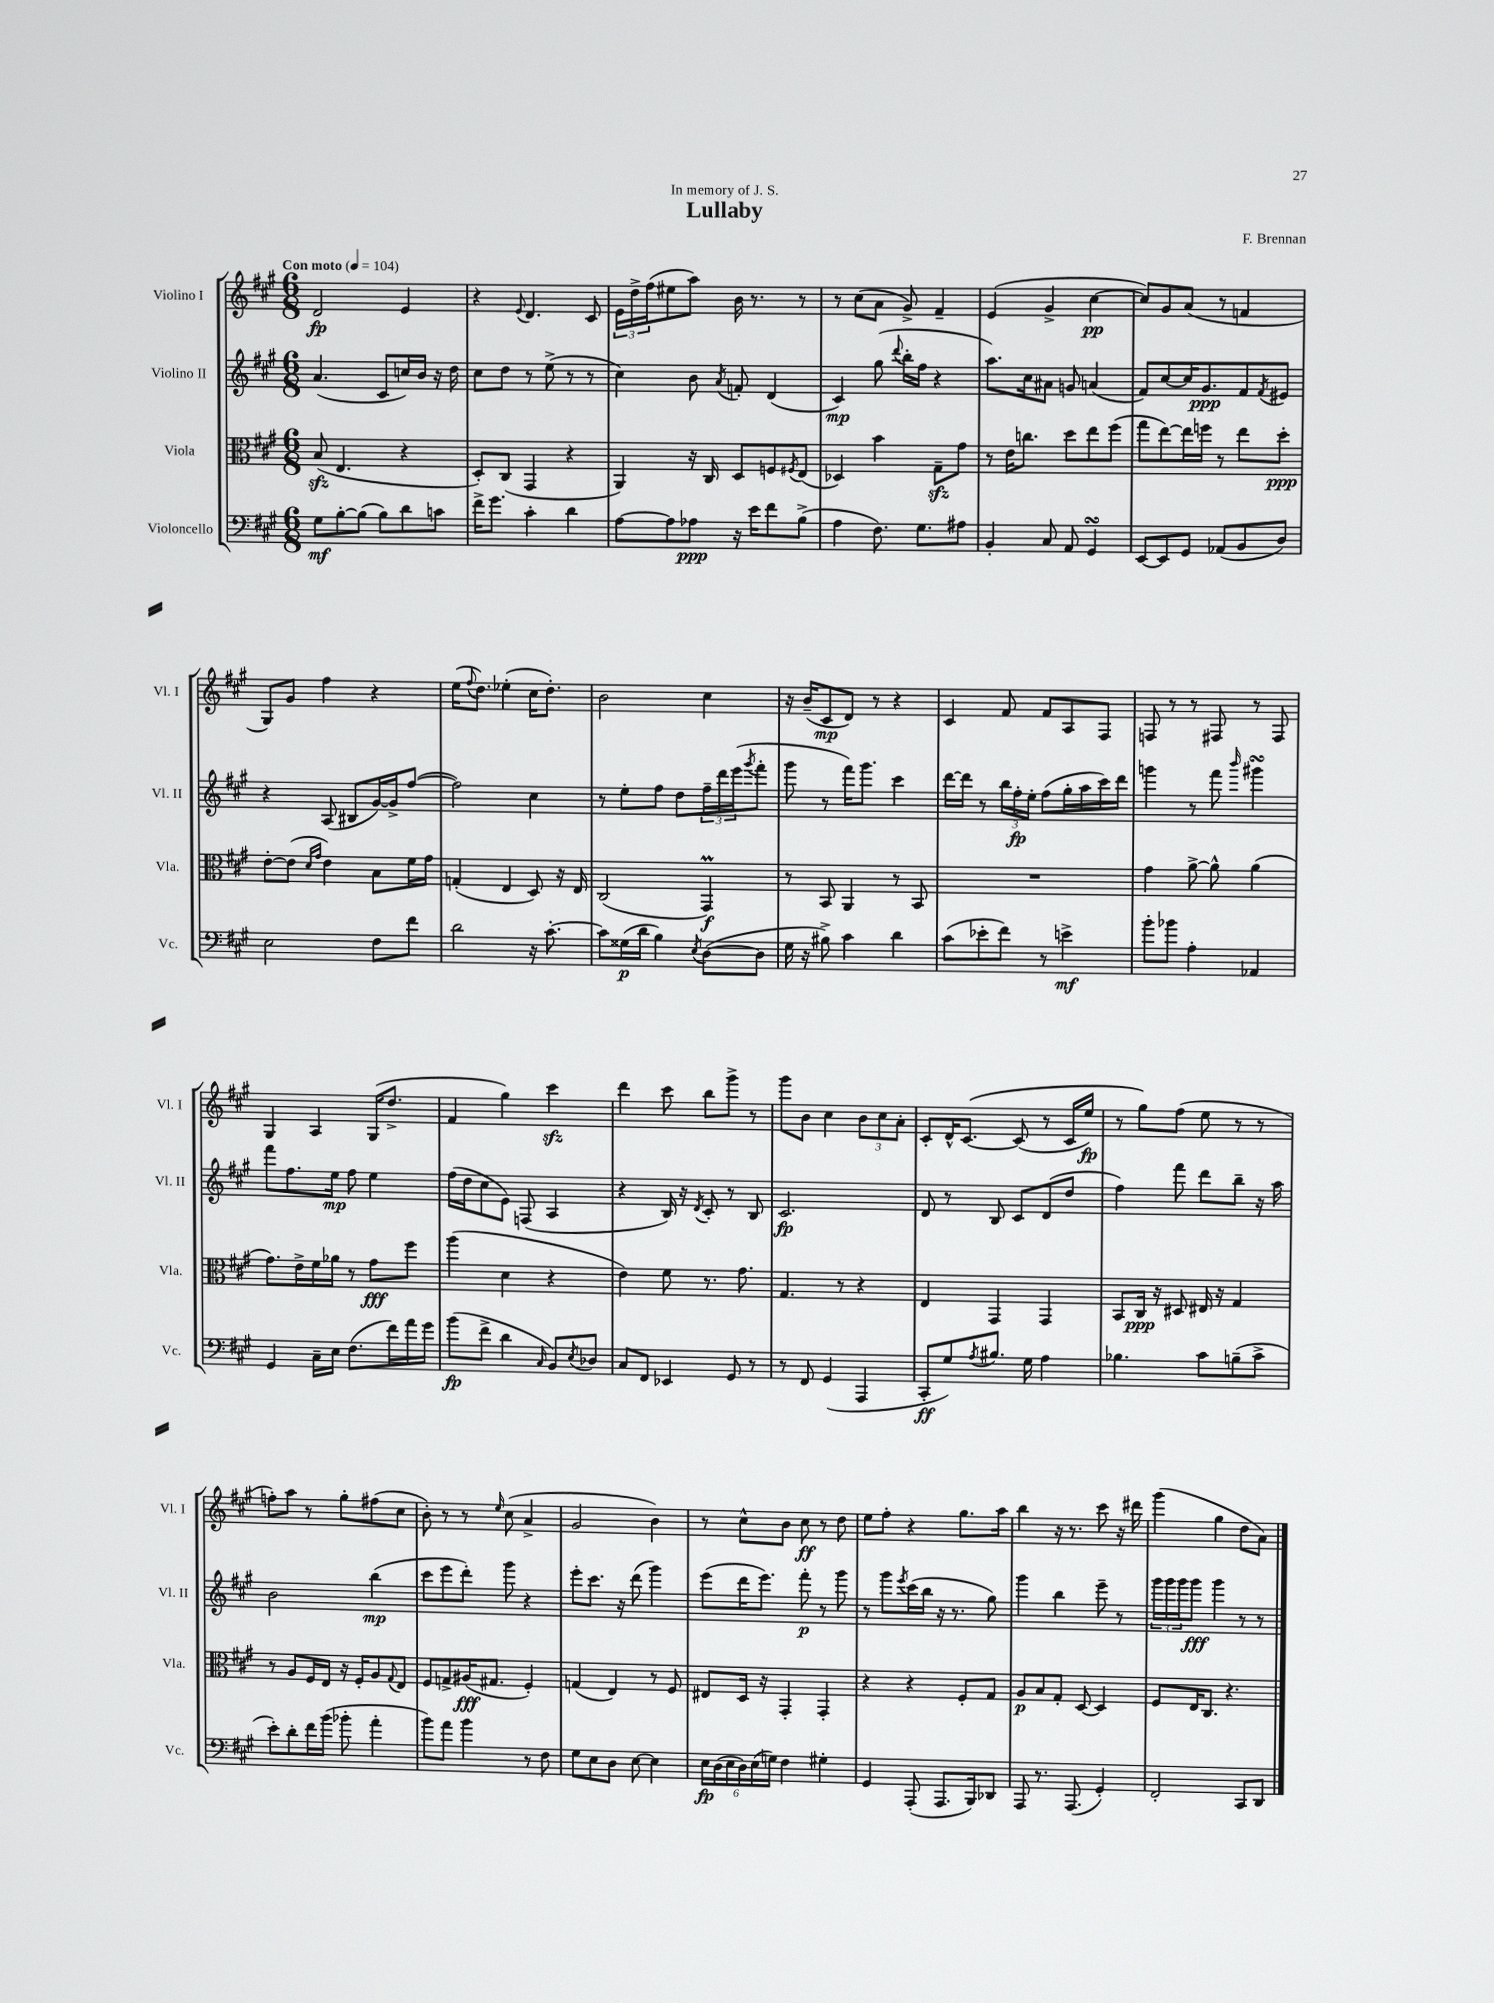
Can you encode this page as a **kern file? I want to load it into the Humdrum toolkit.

**kern	**kern	**kern	**kern
*staff4	*staff3	*staff2	*staff1
*clefF4	*clefC3	*clefG2	*clefG2
*k[f#c#g#]	*k[f#c#g#]	*k[f#c#g#]	*k[f#c#g#]
*M6/8	*M6/8	*M6/8	*M6/8
*MM104	*MM104	*MM104	*MM104
8G#	(8B	(4.a	2d
[8B'	4.E	.	.
(8B]	.	.	.
8B)	.	8c#	.
8d	4r	16cc)	4e
.	.	16b	.
8c	.	16r	.
.	.	16dd	.
=	=	=	=
16f#^	8D')	8cc#	4r
8.g#	.	.	.
.	(8C#	8dd	.
.	.	.	8qqe
4c#'	4GG#	8r	4.d
.	.	(8ee^	.
4d	4r	8r	.
.	.	8r	8c#
=	=	=	=
[8A	4AA)	4cc#)	24e
.	.	.	24dd^
.	.	.	(24ff#
8A]	.	.	8ee#
8A-	16r	8b	8aa)
.	16C#	.	.
.	.	8qa	.
16r	8D	8f'	16b
16e	.	.	8.r
8f#	8F	(4d	.
.	8qF#	.	.
(8B^	(8E	.	8r
=	=	=	=
4A	4D-)	4c#)	8r
.	.	.	(8cc#
8.F#)	4b	(8gg#	8a
.	.	8qqddd	.
.	.	16bb'	8g#^)
8.G#	.	16ff#	.
.	8G#~	4r	4f#~
8A#	8g#	.	.
=	=	=	=
4BB'	8r	8.aa)	(4e
.	16e	.	.
.	8.cc	16cc#	.
8C#	.	8a#	4g#^
8AA	8dd	8g	.
4GG#	8ee	(4a	[4cc#
.	(8ff#	.	.
=	=	=	=
[8EE	8gg#	8f#)	8cc#])
8EE]	[8ee)	[8cc#	8g#
8GG#	16ee]	16cc#]	(8a
.	16ff	8.g#	.
(8AA-	8r	.	8r
8BB	8ee	8f#	4f
.	.	8qf#	.
8D)	8dd'	8e#	.
=	=	=	=
2E	[8e'	4r	8G#)
.	(8e]	.	8g#
.	16qqd	.	.
.	16qqg#	.	.
.	4e)	(8A	4ff#
.	.	8B#	.
8F#	8B	[16g#)	4r
.	.	16g#^]	.
8f#	16f#	([8ff#	.
.	16g#	.	.
=	=	=	=
2d	(4G'	2ff#])	(16ee
.	.	.	8qqff#
.	.	.	8.dd)
.	4E	.	(4ee-'
16r	8D)	4cc#	16cc#
[8.c#'	.	.	8.dd')
.	16r	.	.
.	16E	.	.
=	=	=	=
8c#]	(2C#	8r	2b
(16G##	.	8ee'	.
16d	.	.	.
4B)	.	8ff#	.
.	.	8dd	.
8qE	.	.	.
([8D	4GG#)	24ff#~	4cc#
.	.	24ddd	.
.	.	(24eee	.
.	.	8qggg#	.
8D]	.	8fff#'	.
=	=	=	=
16G#	8r	8ggg#	16r
16r	.	.	(16b~
8B#^)	8BB	8r	8c#
4c#	4AA	16fff#)	8d)
.	.	8.ggg#	.
.	.	.	8r
4d	8r	4ccc#	4r
.	8BB	.	.
=	=	=	=
(8c#	2.r	[16ddd	4c#
.	.	16ddd]	.
8e-'	.	8r	.
8f#)	.	24bb	8f#
.	.	24ff#'	.
.	.	24ee'	.
8r	.	(8ff#	8f#
4e^	.	16gg#'	8A
.	.	16aa	.
.	.	16ccc#)	8F#
.	.	16ddd	.
=	=	=	=
8b'	4g#	4ggg	8F
8b-	.	.	8r
4A'	[8a^	8r	8r
.	8a^^]	8fff#	8F#
.	.	16qqbbb	.
4AA-	(4a	4ggg#	8r
.	.	.	8F#
=	=	=	=
4GG#	8.g#)	8fff#	4G#
.	.	8.ff#	.
.	16e^	.	.
16C#~	16f#	.	4A
16E	16a-	16ee	.
(8.F#	8r	8ff#	.
.	8g#	4ee	(16G#
16f#)	.	.	8.dd^
16a	8ff#	.	.
16g#	.	.	.
=	=	=	=
(8b	(4aa	(16ff#	4f#
.	.	16dd	.
8f#^	.	8cc#	.
4d	4d	8e)	4gg#)
.	.	(8F	.
16qqC#	.	.	.
8BB)	4r	4A	4ccc#
8qE	.	.	.
8D-	.	.	.
=	=	=	=
8C#	4e)	4r	4ddd
8FF#	.	.	.
4EE-	8f#	16B)	8ccc#
.	.	16r	.
.	.	8qd	.
.	8.r	8c#'	8bb
8GG#	.	8r	8ggg#^
.	8.g#	.	.
8r	.	8B	8r
=	=	=	=
8r	4.G#	2.c#	8ggg#
8FF#	.	.	8b
(4GG#	.	.	4cc#
.	8r	.	.
4AAA	4r	.	12b
.	.	.	12cc#
.	.	.	12a'
=	=	=	=
8CC#'	4E	8d	8c#'
8G#)	.	8r	16d^^
.	.	.	&([8.c#
8qA	.	.	.
8.B#	4GG#	8B	.
.	.	8c#	(8c#]
16G#	.	.	.
4A	4GG#	(8d	8r
.	.	8dd	16c#
.	.	.	16ee)
=	=	=	=
4.B-	8BB	4ff#)	8r
.	16C#	.	8gg#&)
.	16r	.	.
.	8D#	8fff#	(8ff#
8c#	16E#	8ddd	8ee
.	16r	.	.
(8B~	4G#	8bb~	8r
8c#^	.	16r	8r
.	.	16aa	.
=	=	=	=
8e')	8r	2b	8ff')
8d'	8A	.	8aa
16f#	16F#	.	8r
(16b	16E	.	.
8b-'	16r	.	8gg#'
.	16F#'	.	.
4a'	8A	(4bb	(8ff#
.	8qqG#	.	.
.	8E	.	8cc#
=	=	=	=
8b)	8F#	8ccc#	8b')
8a	8G^	8eee	8r
4b	(16A#	8ddd')	8r
.	8.G#	.	.
.	.	.	16qqee
.	.	8ggg#	(8cc#
8r	4F#')	4r	4a^
8F#	.	.	.
=	=	=	=
8G#	(4G	8eee'	2g#
8E	.	8.ccc#	.
8D	4E)	.	.
.	.	16r	.
[8E	.	(8ddd	.
4E]	8r	4ggg#)	4b)
.	8F#	.	.
=	=	=	=
24E	8E#	(8eee	8r
(24D	.	.	.
24E	.	.	.
24D)	16D	16ddd	8cc#^^
(24E	.	.	.
.	16r	8.eee)	.
24G)	.	.	.
4F#	4GG#'	.	8b
.	.	8fff#'	8cc#
4G#'	4GG#'	8r	8r
.	.	8ggg#	8dd
=	=	=	=
4GG#	4r	8r	8ee
.	.	8ggg#	8ff#'
.	.	8qeee	.
(8AAA'	4r	(16ccc#	4r
.	.	16bb	.
8.AAA	.	16r	.
.	.	8.r	.
.	8F#'	.	8.gg#
16BBB)	.	.	.
8DD-	8G#	8gg#)	.
.	.	.	16aa
=	=	=	=
8AAA	8A	4ggg#	4bb
8.r	8B	.	.
.	8G#'	4bb	16r
(8.AAA	.	.	8.r
.	[8D	.	.
4GG#')	4D]	8eee~	8ccc#
.	.	8r	16r
.	.	.	16ddd#
=	=	=	=
2FF#'	8F#	24ggg#	(4ggg#
.	.	24ggg#	.
.	.	24ggg#	.
.	16E	8ggg#	.
.	8.C#	.	.
.	.	4ggg#	4gg#
.	4.r	.	.
8CC#	.	8r	8dd
8DD	.	8r	8a)
==	==	==	==
*-	*-	*-	*-
